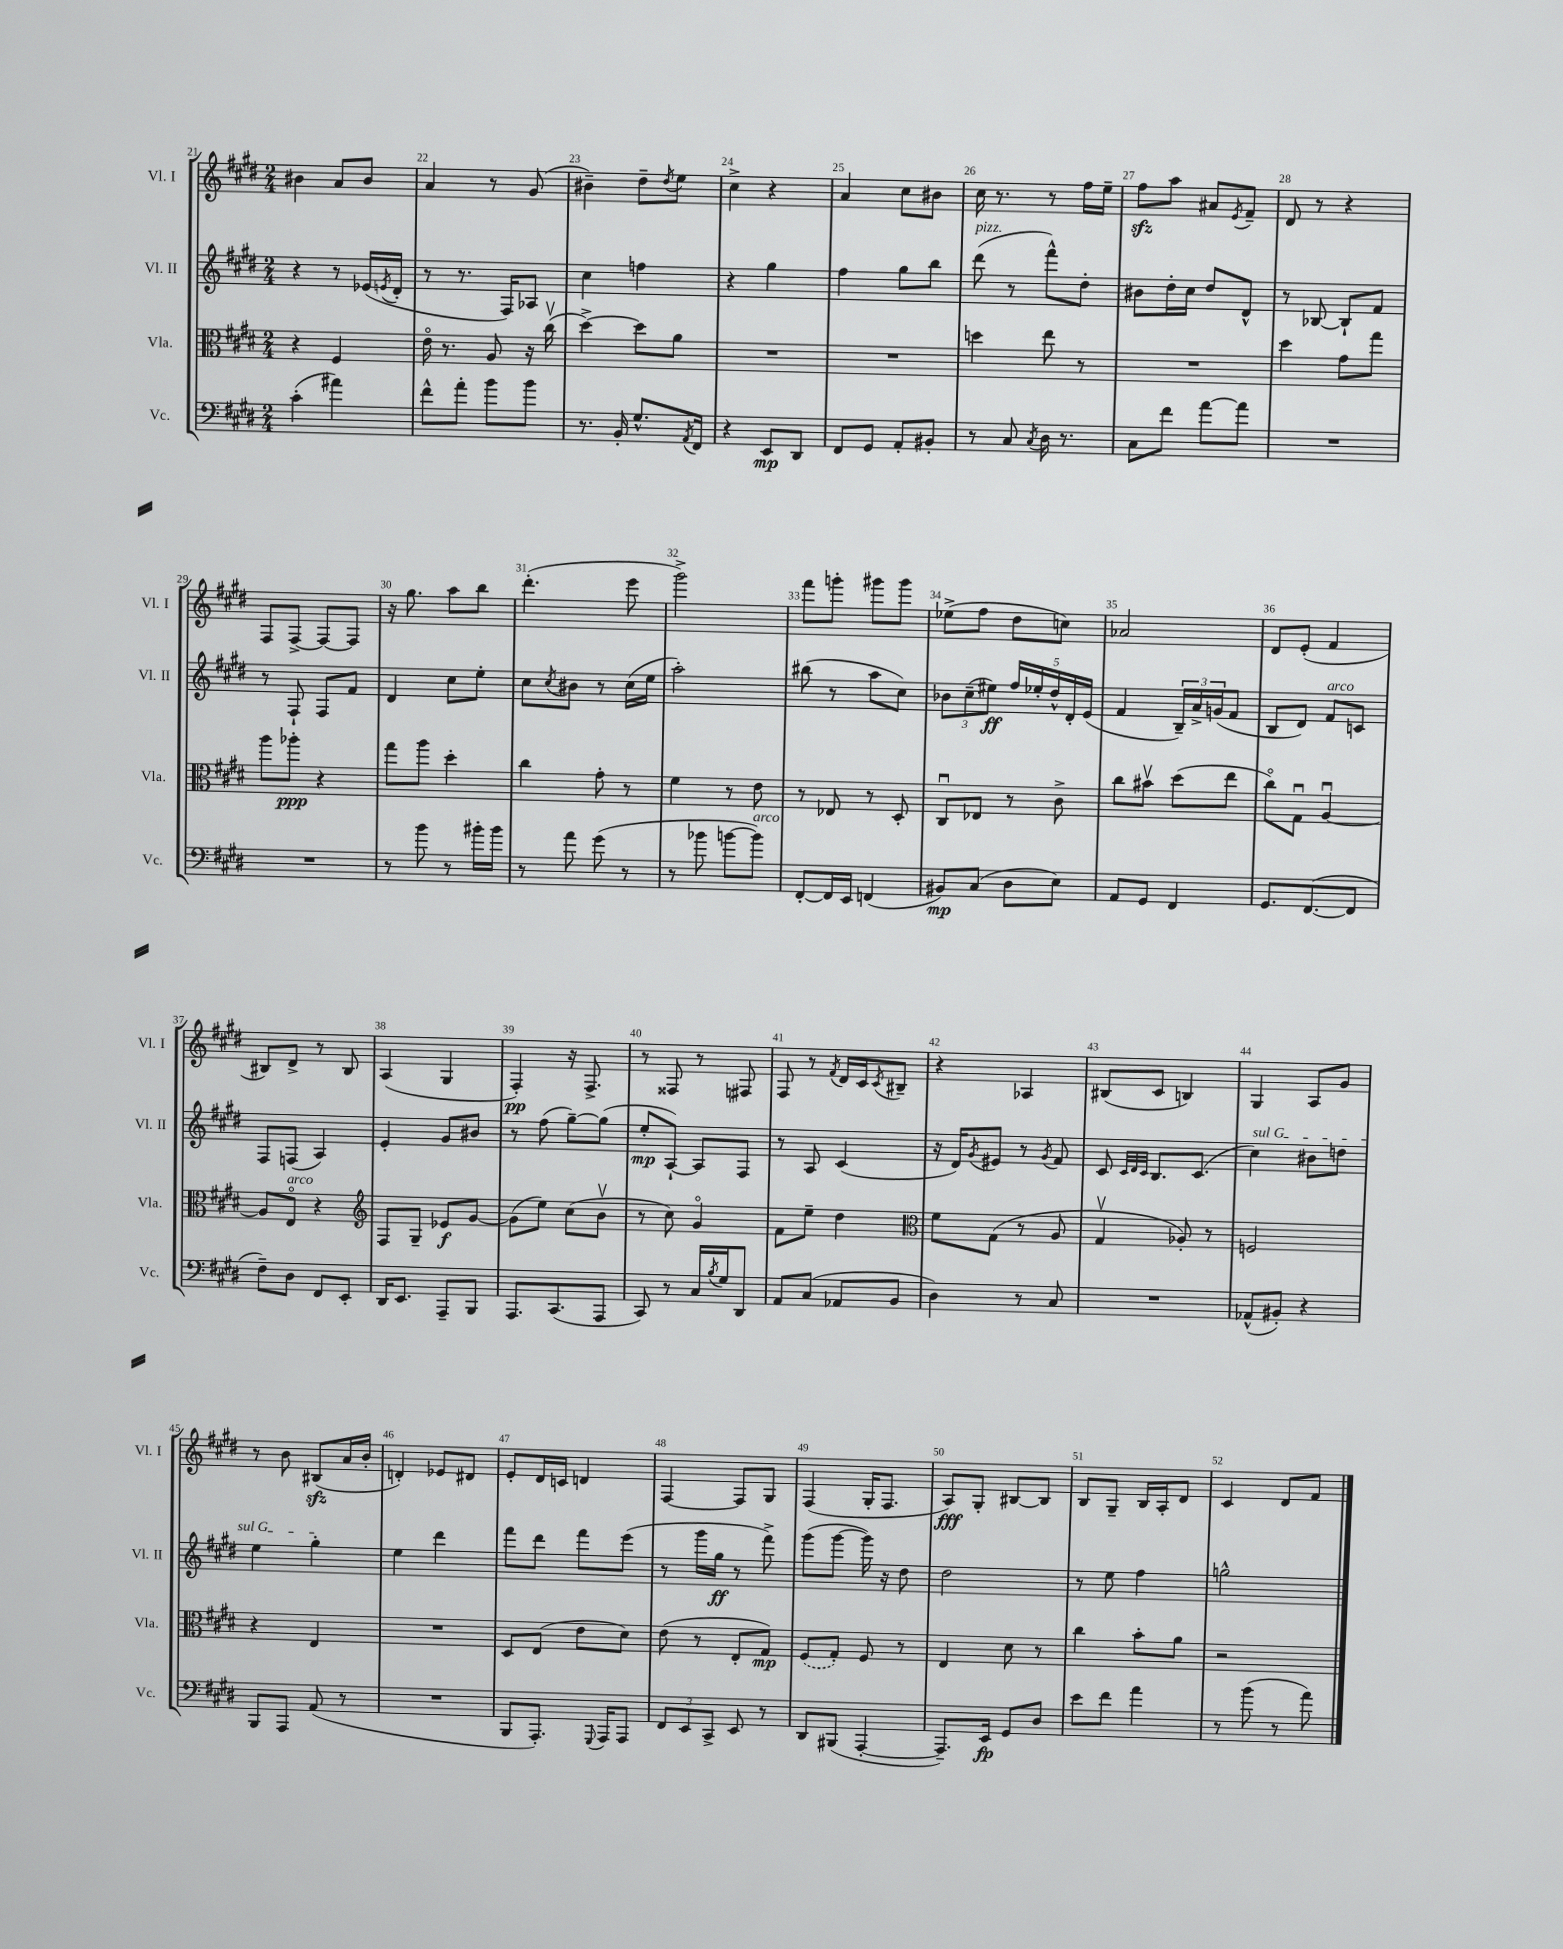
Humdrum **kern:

**kern	**kern	**kern	**kern
*staff4	*staff3	*staff2	*staff1
*clefF4	*clefC3	*clefG2	*clefG2
*k[f#c#g#d#]	*k[f#c#g#d#]	*k[f#c#g#d#]	*k[f#c#g#d#]
*M2/4	*M2/4	*M2/4	*M2/4
(4c#'	4r	4r	4b#
4a#)	4F#	8r	8a
.	.	(16e-	8b#
.	.	8qe	.
.	.	16d#'	.
=	=	=	=
8f#^^	16eo	8r	4a
.	8.r	.	.
8a'	.	8.r	.
8b	8A	.	8r
.	.	16F#)	.
8b	16r	8A-	(8g#
.	(16cc#v	.	.
=	=	=	=
8.r	[4dd#^)	4cc#	4b#~)
16BB'	.	.	.
8.G#^^	8dd#]	4ff	8dd#~
.	.	.	8qdd#
.	8a	.	8ee
8qAA	.	.	.
16FF#	.	.	.
=	=	=	=
4r	2r	4r	4cc#^
8EE	.	4gg#	4r
8DD#	.	.	.
=	=	=	=
8FF#	2r	4ff#	4a
8GG#	.	.	.
8AA'	.	8gg#	8cc#
8BB#'	.	8bb	8b#
=	=	=	=
8r	4dd	(8ddd#	16cc#
.	.	.	8.r
8C#	.	8r	.
8qC#	.	.	.
16D#	8ee	8fff#^^)	8r
8.r	.	.	.
.	8r	8dd#'	16ff#
.	.	.	16ee~
=	=	=	=
8C#	2r	8b#	8ff#
8f#	.	16dd#'	8aa
.	.	16cc#	.
[8a	.	8dd#	8a#
.	.	.	8qe
8a]	.	8d#^^	8f#~
=	=	=	=
2r	4dd#	8r	8d#
.	.	[8B-	8r
.	8g#	8B-`]	4r
.	8gg#	8f#	.
=	=	=	=
2r	8aa	8r	8F#
.	8aa-'	8F#`	[8F#^
.	4r	8F#	8F#_
.	.	8f#	8F#]
=	=	=	=
8r	8gg#	4d#	16r
.	.	.	8.gg#
8b	8aa	.	.
8r	4dd#'	8cc#	8aa
16b#'	.	8ee'	8bb
16b#	.	.	.
=	=	=	=
8r	4cc#	8cc#	(4.ddd#'
.	.	8qcc#	.
8a	.	8b#	.
(8g#	8g#'	8r	.
8r	8r	(16cc#	8eee
.	.	16ee	.
=	=	=	=
8r	4f#	2aa')	2ggg#^)
8b-	.	.	.
[8b	8r	.	.
8b])	8e	.	.
=	=	=	=
[8FF#'	8r	(8bb#	8fff#
16FF#]	8E-	8r	8ggg'
16EE	.	.	.
(4FF	8r	8aa	8ggg#
.	8D#'	8cc#)	8ggg#
=	=	=	=
8BB#)	8C#u	12b-	(8ee-^
.	.	(12cc#~	.
(8C#	8E-	.	8ff#
.	.	12ee#)	.
8D#	8r	20ff#	8dd#
.	.	20ee-'	.
.	.	20dd#^^	.
8E)	8c#^	.	8cc)
.	.	20d#'	.
.	.	(20e	.
=	=	=	=
8AA	8cc#	4f#	2a-
8GG#	8b#v	.	.
4FF#	(8dd#	24B~)	.
.	.	24a^	.
.	.	(24g	.
.	8ee	8f#	.
=	=	=	=
8.GG#	8cc#o)	8B	8d#
.	8G#u	8d#)	(8e'
([8.FF#	.	.	.
.	[4Au	8f#	4f#
8FF#]	.	8c	.
=	=	=	=
8F#~)	8A]	8F#	8B#)
8D#	8Eo	(8F	8d#^
8FF#	4r	4A)	8r
8EE'	.	.	8B#
=	=	=	=
*	*clefG2	*	*
16DD#	8F#	4e'	(4A
8.EE	.	.	.
.	8G#~	.	.
8AAA~	8e-	8g#	4G#
8BBB	[8g#	8b#	.
=	=	=	=
8.AAA	(8g#]	8r	4F#')
.	8ee)	(8ff#	.
(8.CC#	.	.	.
.	(8cc#	[8gg#~)	16r
.	.	.	8.F#^
8AAA	8bv	(8gg#]	.
=	=	=	=
8CC#)	8r	8ee'	8r
8r	8cc#)	[8A`)	8F##
16C#	4g#o	8A]	8r
8qB	.	.	.
16G#	.	.	.
8DD#	.	8F#	8F#
=	=	=	=
8AA	8f#	8r	8F#
(8C#	8ee~	8A	8r
.	.	.	8qf#
8AA-	4dd#	(4c#	16d#
.	.	.	16c#
.	.	.	8qc#
8BB	.	.	8B#~
=	=	=	=
*	*clefC3	*	*
4D#)	8f#	16r	4r
.	.	16d#)	.
.	.	8qg#	.
.	(8G#	8e#	.
8r	8r	8r	4A-
.	.	8qg#	.
8C#	8A	8f#	.
=	=	=	=
2r	4G#v	8c#	(8B#
.	.	32qqc#	.
.	.	32qqd#	.
.	.	32qqc#	.
.	.	8.B	8c#
.	8A-')	.	4B)
.	.	(8.c#	.
.	8r	.	.
=	=	=	=
(8AA-^^	2F	4cc#)	4G#
8BB#')	.	.	.
4r	.	8b#	8A
.	.	8dd	8g#
=	=	=	=
8BBB	4r	4ee	8r
8AAA	.	.	8b
(8AA	4E	4gg#'	(8B#
8r	.	.	16a
.	.	.	16b'
=	=	=	=
2r	2r	4ee	4d')
.	.	4ddd#	8e-
.	.	.	8d#
=	=	=	=
8BBB	8D#	8fff#	8e'
8.AAA')	(8E	8ddd#	16d#
.	.	.	16c
.	8e	8fff#	4d
8qqGGG#	.	.	.
16AAA	.	.	.
8AAA	8d#)	(8eee	.
=	=	=	=
12FF#	(8e	8r	[4F#
12EE	.	.	.
.	8r	16ggg#	.
12CC#^	.	.	.
.	.	16gg#	.
8EE	8E'	8r	8F#]
8r	8G#)	8fff#^)	8G#
=	=	=	=
8DD#	(8F#	(8ggg#	(4F#
(8BBB#	8G#')	[8ggg#	.
[4AAA'	8F#	16ggg#])	16G#'
.	.	16r	8.F#
.	8r	8dd#	.
=	=	=	=
8.AAA~])	4E	2dd#	8A)
.	.	.	8G#'
16EE	.	.	.
8GG#	8d#	.	[8B#
8D#	8r	.	8B#]
=	=	=	=
8e	4cc#	8r	8B
8f#	.	8ee	8G#~
4a	8b'	4ff#	16B
.	.	.	16A'
.	8a	.	8d#
=	=	=	=
8r	2r	2gg^^	4c#
(8b	.	.	.
8r	.	.	8d#
8a)	.	.	8f#
==	==	==	==
*-	*-	*-	*-
